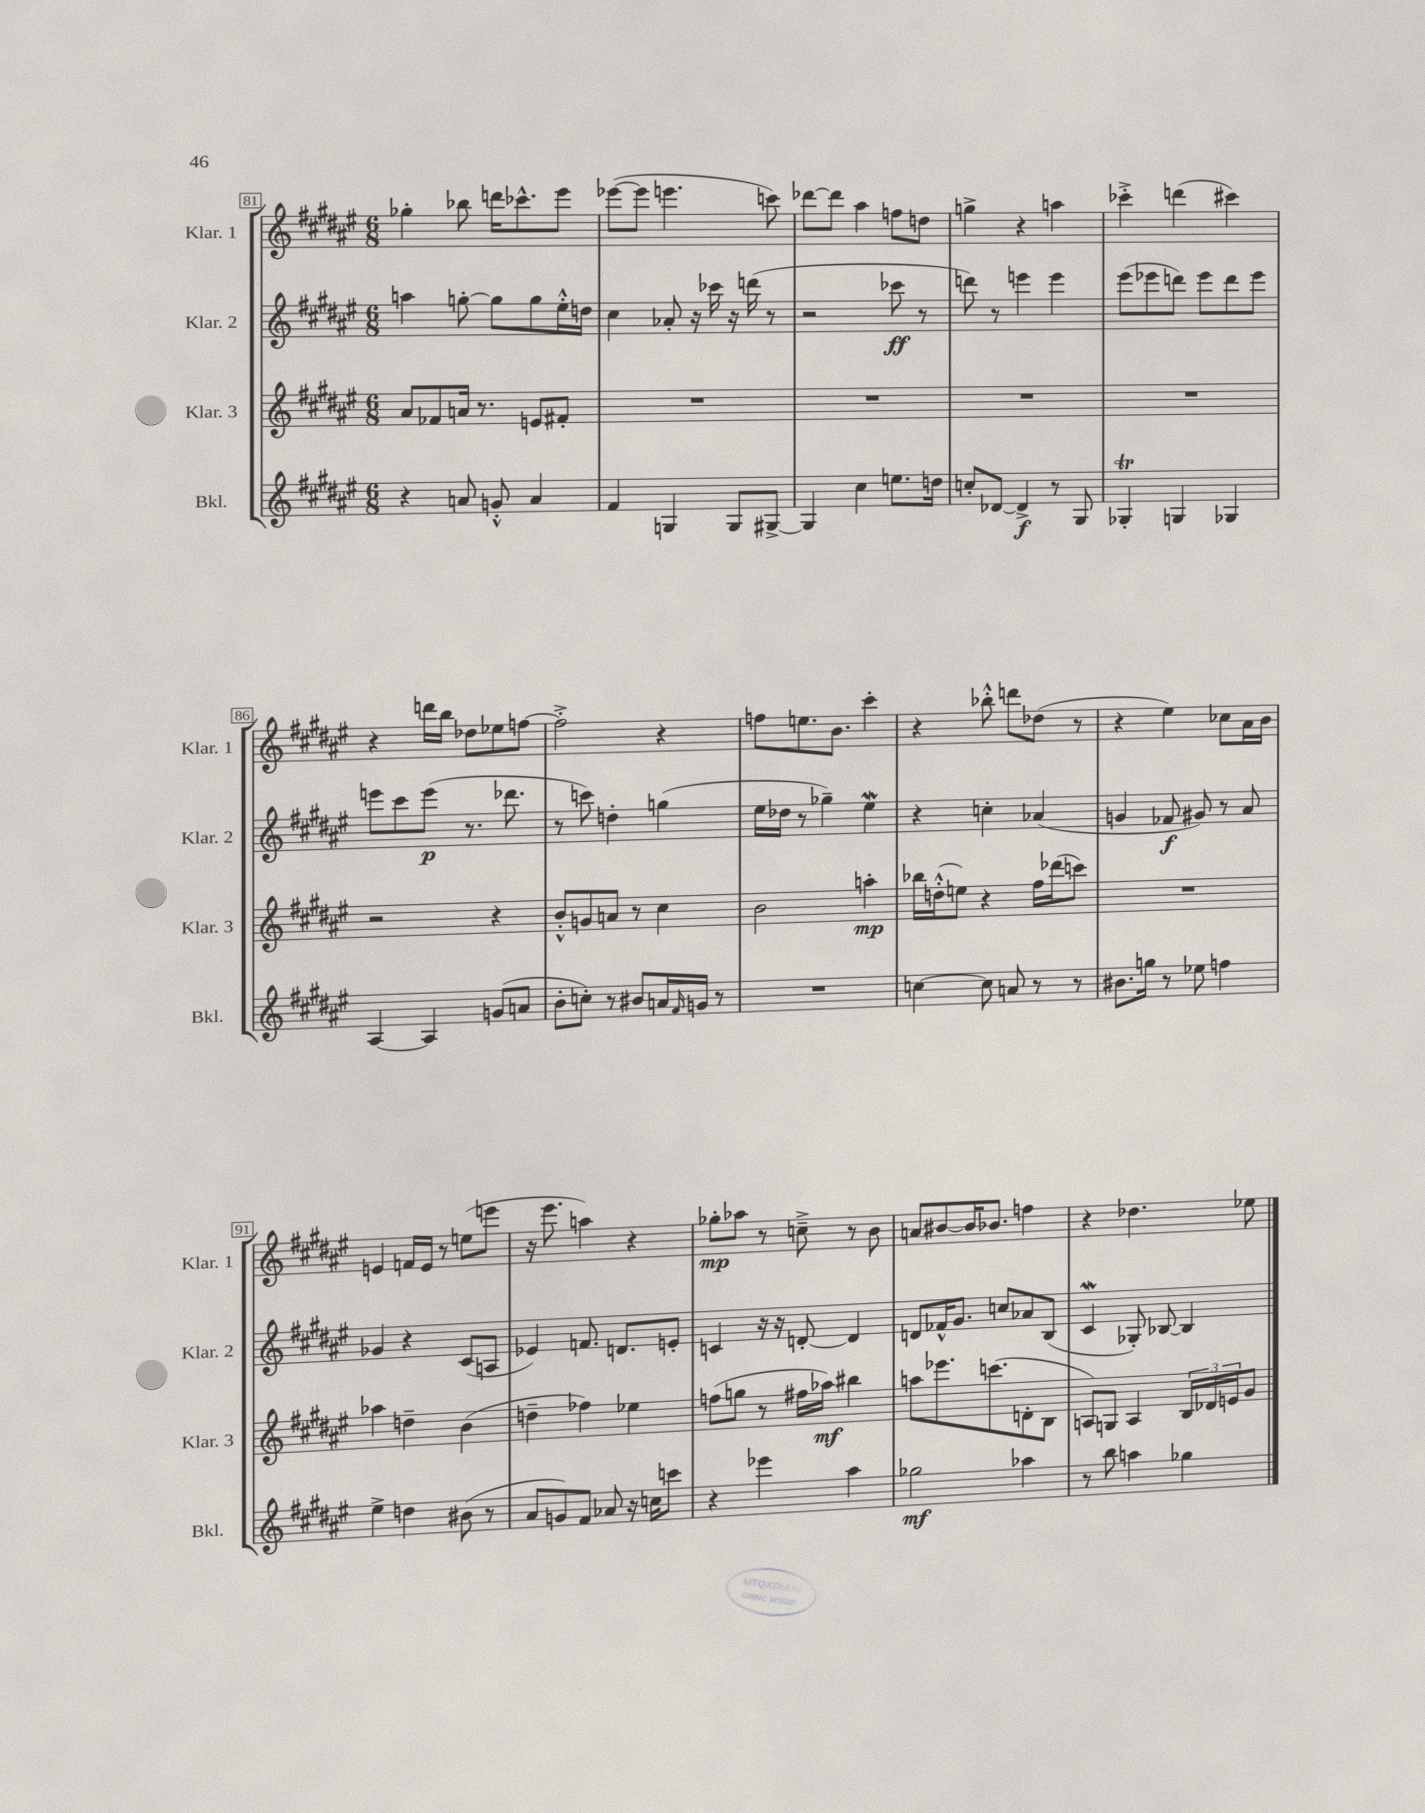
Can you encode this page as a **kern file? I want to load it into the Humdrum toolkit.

**kern	**dynam	**kern	**dynam	**kern	**dynam	**kern	**dynam
*part4	*part4	*part3	*part3	*part2	*part2	*part1	*part1
*staff4	*staff4	*staff3	*staff3	*staff2	*staff2	*staff1	*staff1
*I"Bkl.	*	*I"Klar. 3	*	*I"Klar. 2	*	*I"Klar. 1	*
*I'Bkl.	*	*I'Klar. 3	*	*I'Klar. 2	*	*I'Klar. 1	*
*clefG2	*	*clefG2	*	*clefG2	*	*clefG2	*
*k[f#c#g#d#a#e#]	*	*k[f#c#g#d#a#e#]	*	*k[f#c#g#d#a#e#]	*	*k[f#c#g#d#a#e#]	*
*M6/8	*	*M6/8	*	*M6/8	*	*M6/8	*
=81	=81	=81	=81	=81	=81	=81	=81
4r	.	8a#/L	.	4aan\	.	4gg-X'\	.
.	.	8f-X/	.	.	.	.	.
8an/	.	16an/Jk	.	[8ggn'\	.	8bb-X\	.
.	.	8.r	.	.	.	.	.
8gn'^^/	.	.	.	8gg\L]	.	16dddn\KL	.
.	.	.	.	.	.	8.ccc-X^^\	.
4a/	.	8en/L	.	8gg\	.	.	.
.	.	8f#X'/J	.	16ee#'^^\L	.	8eee#\J	.
.	.	.	.	16ddn\JJ	.	.	.
=82	=82	=82	=82	=82	=82	=82	=82
4f#/	.	2.r	.	4cc#\	.	([8eee-X\L	.
.	.	.	.	.	.	8eee-\J]	.
4Gn/	.	.	.	8a-X'/	.	4.eeen\	.
.	.	.	.	16r	.	.	.
.	.	.	.	16ccc-X\	.	.	.
8G/L	.	.	.	16r	.	.	.
.	.	.	.	(16dddn\	.	.	.
[8G#X^/J	.	.	.	8r	.	8cccn\)	.
=83	=83	=83	=83	=83	=83	=83	=83
4G#/]	.	2.r	.	2r	.	[8ddd-X\L	.
.	.	.	.	.	.	8ddd-\J]	.
4cc#\	.	.	.	.	.	4aa#\	.
8.een\L	.	.	.	8ccc-X\	ff	8ffn\L	.
.	.	.	.	8r	.	8ddn\J	.
16ddn\Jk	.	.	.	.	.	.	.
=84	=84	=84	=84	=84	=84	=84	=84
8ccn'/L	.	2.r	.	8dddn\)	.	4ggn^\	.
[8d-X/J	.	.	.	8r	.	.	.
4d-^/]	f	.	.	4eeen\	.	4r	.
8r	.	.	.	4eee\	.	4aan\	.
8G#/	.	.	.	.	.	.	.
=85	=85	=85	=85	=85	=85	=85	=85
4G-XT'/	.	2.r	.	(8eee#\L	.	4ccc-X'^\	.
.	.	.	.	8eee-X\	.	.	.
4Gn/	.	.	.	8dddn\J)	.	(4dddn\	.
.	.	.	.	8eee-\L	.	.	.
4G-X/	.	.	.	8ddd\	.	4ccc#X\)	.
.	.	.	.	8eee-\J	.	.	.
!!LO:LB:g=z
=86	=86	=86	=86	=86	=86	=86	=86
[4A#/	.	2r	.	8eeen\L	.	4r	.
.	.	.	.	8ccc#\	.	.	.
4A#/]	.	.	.	(8eee\J	p	16dddn\LL	.
.	.	.	.	.	.	16bb\JJ	.
.	.	.	.	8.r	.	8dd-X\L	.
(8gn/L	.	4r	.	.	.	8ee-X\	.
.	.	.	.	8.ddd-X\	.	.	.
8an/J	.	.	.	.	.	[8ffn\J	.
=87	=87	=87	=87	=87	=87	=87	=87
8b'\L	.	8b'^^/L	.	8r	.	2ff'^\]	.
8ccn'\J)	.	8gn/	.	8cccn\)	.	.	.
8r	.	8an/J	.	4ddn'\	.	.	.
8b#X/L	.	8r	.	.	.	.	.
16an/L	.	4cc#\	.	(4ggn\	.	4r	.
16qqf#/	.	.	.	.	.	.	.
16gn/JJ	.	.	.	.	.	.	.
8r	.	.	.	.	.	.	.
=88	=88	=88	=88	=88	=88	=88	=88
2.r	.	2b\	.	16ee#\LL	.	8ffn\L	.
.	.	.	.	16dd-X\JJ	.	.	.
.	.	.	.	8r	.	8.een\	.
.	.	.	.	4gg-X~\)	.	.	.
.	.	.	.	.	.	8.b\J	.
.	.	4aan'\	mp	4ee#W\	.	4ccc#'\	.
=89	=89	=89	=89	=89	=89	=89	=89
[4ccn\	.	16bb-X\LL	.	4r	.	4r	.
.	.	(16ddn'^^\J	.	.	.	.	.
.	.	8een\J)	.	.	.	.	.
8cc\]	.	4r	.	4ccn'\	.	8bb-X'^^\	.
8an/	.	.	.	.	.	8dddn\L	.
8r	.	16ff#\LL	.	(4a-X/	.	(8dd-X\J	.
.	.	(16ddd-X\J	.	.	.	.	.
8r	.	8cccn\J)	.	.	.	8r	.
=90	=90	=90	=90	=90	=90	=90	=90
8.b#X\L	.	2.r	.	4gn/	.	4r	.
16ggn\Jk	.	.	.	.	.	.	.
8r	.	.	.	8f-X/	f	4ee#\)	.
8ee-X\	.	.	.	8g#X/)	.	.	.
4ffn\	.	.	.	8r	.	8cc-X\L	.
.	.	.	.	8a#/	.	16a#\L	.
.	.	.	.	.	.	16b\JJ	.
!!LO:LB:g=z
=91	=91	=91	=91	=91	=91	=91	=91
4ee#^\	.	4aa-X\	.	4g-X/	.	4en/	.
4ddn\	.	4ddn~\	.	4r	.	16fn/LL	.
.	.	.	.	.	.	16e/JJ	.
.	.	.	.	.	.	8r	.
(8b#X\	.	(4b\	.	(8c#/L	.	(8een\L	.
8r	.	.	.	8An/J	.	8eeen\J	.
=92	=92	=92	=92	=92	=92	=92	=92
8a#/L	.	4ddn~\	.	4e-X/)	.	16r	.
.	.	.	.	.	.	8.eee#\	.
8gn/)	.	.	.	.	.	.	.
8f#/J	.	4ff-X\)	.	8.fn/	.	4aan\)	.
8a-X/	.	.	.	.	.	.	.
.	.	.	.	8.dn/L	.	.	.
16r	.	4ee-X\	.	.	.	4r	.
16ccn\KL	.	.	.	.	.	.	.
8cccn\J	.	.	.	8en'/J	.	.	.
=93	=93	=93	=93	=93	=93	=93	=93
4r	.	(8ffn\L	.	4cn/	.	8gg-X'\L	mp
.	.	8ggn\J	.	.	.	8aa-X\J	.
4eee-X\	.	8r	.	16r	.	8r	.
.	.	.	.	16r	.	.	.
.	.	16ff#X\LL	.	[8dn'/	.	8ccn~^\	.
.	.	16aa-X\JJ)	mf	.	.	.	.
4aa#\	.	4bb#X\	.	4d/]	.	8r	.
.	.	.	.	.	.	8b\	.
=94	=94	=94	=94	=94	=94	=94	=94
2gg-X\	mf	8aan\L	.	8dn/L	.	8an/L	.
.	.	8.eee-X\	.	16f-X^^/K	.	[8b#X/	.
.	.	.	.	8.g#/J	.	.	.
.	.	.	.	.	.	16b#/K]	.
.	.	(8.cccn\	.	.	.	8.b-X/J	.
.	.	.	.	8ccn/L	.	.	.
4aa-X\	.	8dn'\	.	8a-X/	.	4ffn\	.
.	.	8B\J	.	(8B/J	.	.	.
=95	=95	=95	=95	=95	=95	=95	=95
8r	.	8An/L)	.	4c#W/	.	4r	.
8bb\	.	8Gn/J	.	.	.	.	.
4aan\	.	4A/	.	8G-X'/)	.	4.dd-X\	.
.	.	.	.	[8B-X/	.	.	.
4gg-X\	.	24B/LL	.	4B-/]	.	.	.
.	.	24d-X/	.	.	.	.	.
.	.	24en/J	.	.	.	.	.
.	.	8g#/J	.	.	.	8ee-X\	.
==	==	==	==	==	==	==	==
*-	*-	*-	*-	*-	*-	*-	*-
